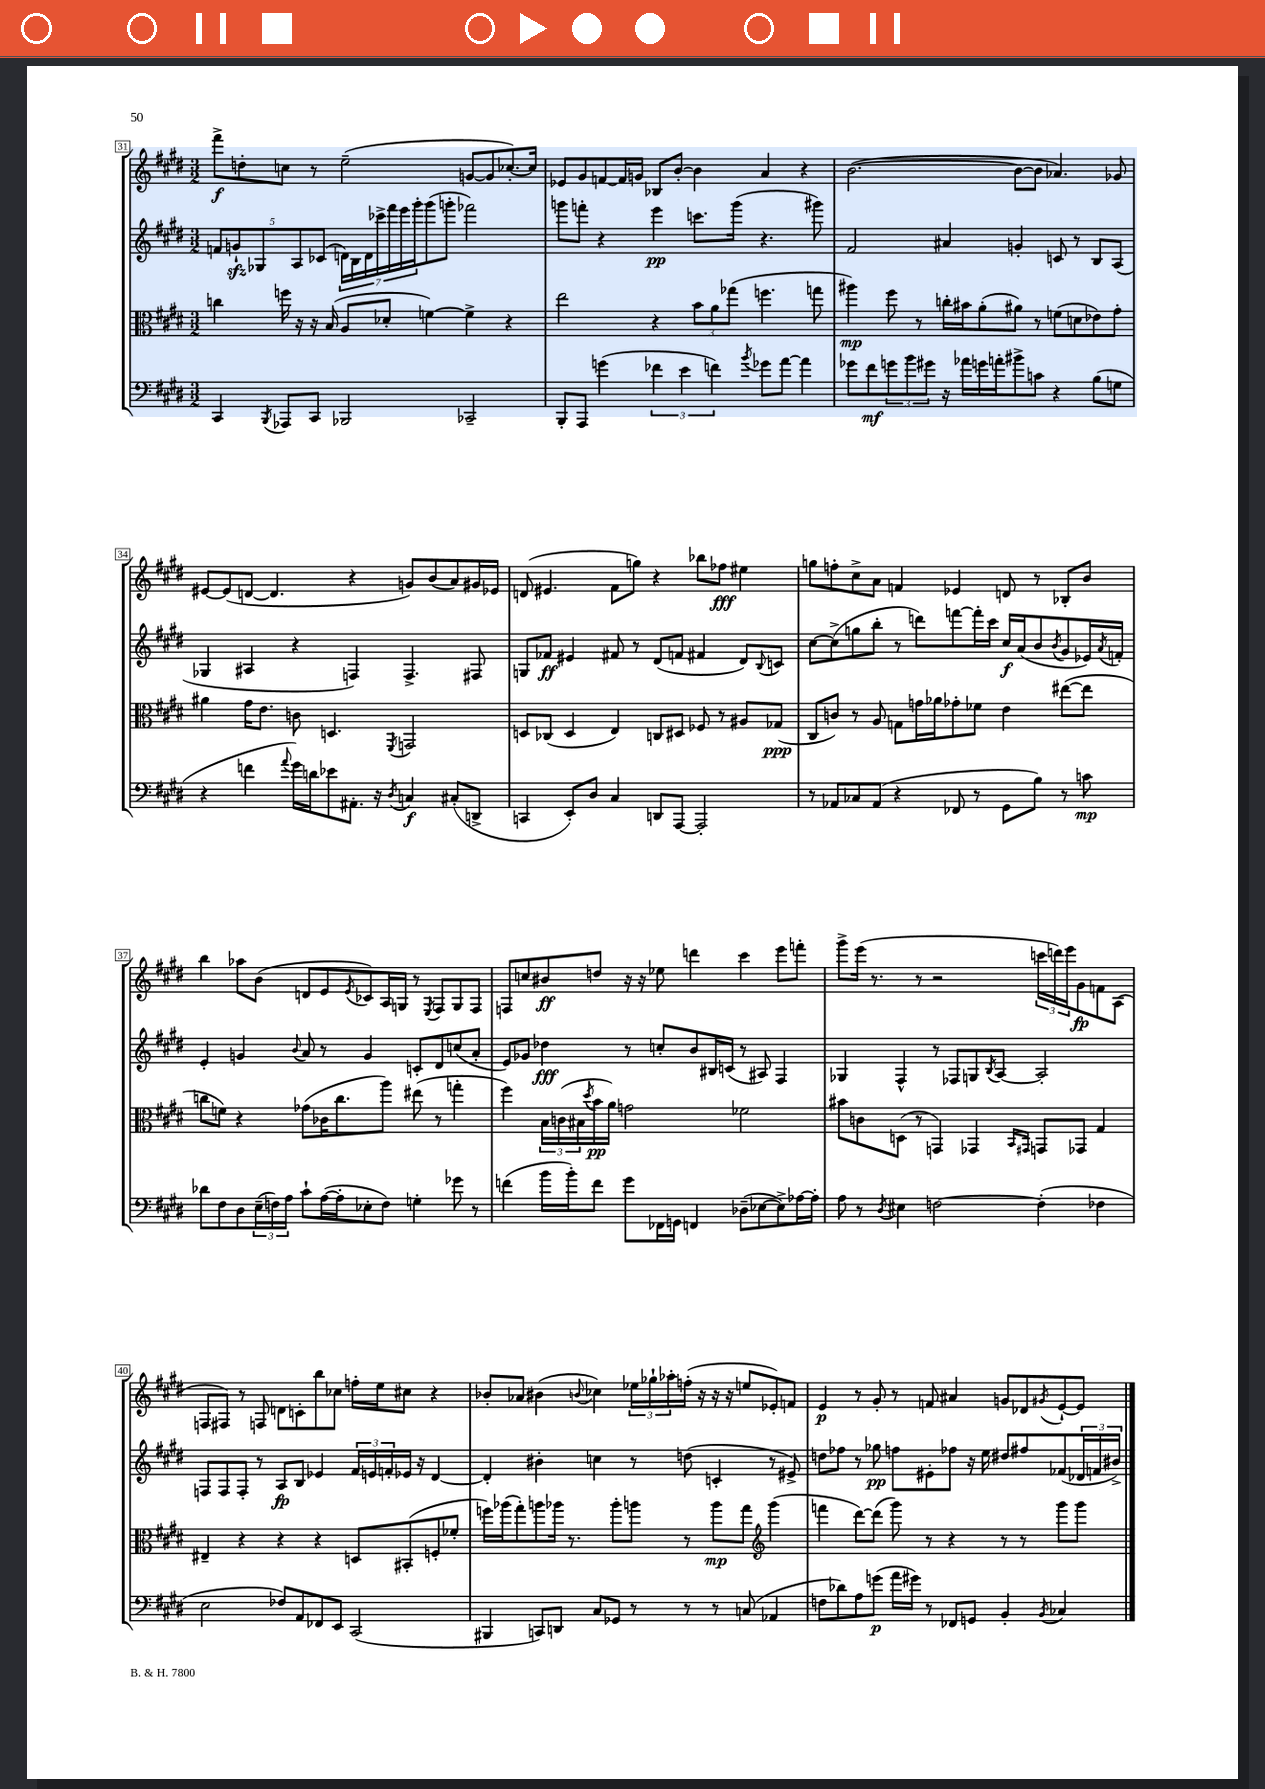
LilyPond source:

<<
\new StaffGroup <<
\new Staff = "s0" {
    \clef treble \key e \major \numericTimeSignature \time 3/2
    fis'''8->\f d''8-. c''8 r8 e''2--( g'8~ g'8 ces''8.~-.) ces''16 |
    ees'8 gis'8 f'8~ f'16 g'16 bes8 b'8~-. b'4 a'4 r4 |
    b'2.~( b'8~ b'8 aes'4.) ges'8 |
    eis'8~ eis'8( d'8~ d'4. r4 g'8) b'8( a'8) gis'16 ees'16 |
    d'8( eis'4. fis'8 g''8) r4 bes''8 fes''8\fff eis''4 |
    g''8 f''8-. cis''8-> a'8 f'4 ees'4 d'8 r8 bes8-. b'8 |
    b''4 aes''8 b'8( d'8 e'8 \acciaccatura { e'8 } ces'8) a16 g16 r8 \acciaccatura { e8 } fis8 g8 fis8 |
    f8 c''8 bis'8\ff d''8 r16 r16 ees''8 d'''4 cis'''4 e'''8 f'''8-. |
    gis'''8-> e'''16( r8. r8 r2 \tuplet 3/2 { c'''16 d'''16) e'''16 } gis'8\fp f'8 a8( |
    f8 fis8) r8 f8 d'8 c'8-. b''8 ces''8 f''16-. e''16 cis''8 r4 |
    bes'8-. aes'8 bis'4( \appoggiatura { b'8 } ces''4) \tuplet 3/2 { ees''16 ges''16-! aes''16-. } f''16-.( r16 r16 r16 e''8 ees'8-.) f'8 |
    e'4\p r8 gis'8-. r8 f'8 ais'4 g'8 des'8 \acciaccatura { gis'8 } e'8~-! e'8 \bar "|." |
}
\new Staff = "s1" {
    \clef treble \key e \major \numericTimeSignature \time 3/2
    \tuplet 5/4 { f'8 g'8-!\sfz ges8 a8 ces'8( } \tuplet 7/4 { d'16) b16 d'16 ces'''16-> fis'''16 e'''16 gis'''16-. } gis'''8( g'''8-. fes'''2) |
    g'''8 f'''8-. r4 e'''4\pp c'''8. g'''16( r4. gis'''8) |
    fis'2 ais'4 g'4-. c'8 r8 b8 a8( |
    ges4 ais4 r4 f4) f4.-> fis8 |
    g8 fes'8\ff eis'4 fis'8 r8 dis'8( f'8 fis'4 dis'8) \appoggiatura { b8 } c'8 |
    cis''8~ cis''8->( g''8 b''8-. r8 d'''8) f'''8~ f'''16-. cis'''16 cis''16\f a'16( b'8 \acciaccatura { b'8 } gis'8 ees'16) \acciaccatura { a'8 } f'16-. |
    e'4-. g'4 \appoggiatura { b'8 } a'8 r8 g'4 c'8-. dis'8 c''8( a'8-. |
    e'8) ges'8 des''4\fff r8 c''8-. b'8 bis16 c'16( r8 ais8) fis4 |
    ges4 fis4-^ r8 fes8 g8 \acciaccatura { b8 } a8~ a2-. |
    f8 f8 f8-. r8 a8\fp b8 ees'4 \tuplet 3/2 { fis'16 e'16 f'16-. } ees'16 r16 dis'4~ |
    dis'4-. bis'4-. c''4 r8 d''8( c'4-. r8 eis'8->) |
    d''8 fes''8 r8 ges''8\pp f''8 eis'8-. fes''8 r16 e''16 dis''8 fis''8 fes'8( \tuplet 3/2 { des'16 f'16 bis'16->) } \bar "|." |
}
\new Staff = "s2" {
    \clef alto \key e \major \numericTimeSignature \time 3/2
    c''4 f''16 r16 r16 b16( a8 des'8-. f'4~) f'4-> r4 |
    e''2 r4 \tuplet 3/2 { b'8 a'8 ges''8( } f''4. g''8 |
    ais''4\mp) fis''8 r8 c''16-. bis'16 a'8-.( ais'8) r8 f'8( d'8 ees'8) gis'8-. |
    ais'4 gis'16 e'8. c'8 d4. \acciaccatura { fis,8 } g,2 |
    d8 ces8( d4 e4) c8 dis8 fes8 r8 ais8 ges8\ppp( |
    cis8 c'8) r8 a8 g8 g'16 aes'16 ges'8-. fes'8 e'4 eis''8~( eis''8 |
    c''8 f'8) r4 ges'8( ces'16 c''8. a''8) eis''8( r8 g''4-. |
    fis''4) \tuplet 3/2 { b16 c'16( bis16 } \acciaccatura { dis''8 } b'16\pp a'16) g'2 fes'2 |
    bis'8 c'8 d8( r8 g,4) ges,4 \grace { b,16 gis,16 } g,8 ges,8 gis4 |
    eis4-- r4 r4 r4 d8 bis,8-.( f8-. fes'8-. |
    f''16) aes''16( gis''8-.) a''8 aes''16 r8. aes''8-. a''8 r8 a''8\mp gis''8 \clef treble gis'''4( |
    f'''4 dis'''8~) dis'''8( gis'''8) r8 r4 r8 r8 gis'''8 gis'''8 \bar "|." |
}
\new Staff = "s3" {
    \clef bass \key e \major \numericTimeSignature \time 3/2
    cis,4 \acciaccatura { b,,8 } aes,,8 cis,8 bes,,2 ces,2-- |
    b,,8-. a,,8 g'4( \tuplet 3/2 { fes'4 e'4 f'4) } \acciaccatura { b'8 } ges'8 a'8~ a'4 |
    ges'8 fis'8\mf \tuplet 3/2 { g'8 b'8 gis'8 } r16 aes'16 g'16 a'16-. bis'8-> c'8 r4 b8( g8 |
    r4 f'4 \appoggiatura { a'8 } gis'16) d'16 ees'8 ais,8.-. r16 \acciaccatura { dis8 } c4\f cis8-.( d,8-> |
    c,4 e,8-.) dis8 cis4 d,8 a,,8~ a,,2-. |
    r8 aes,8 ces8 aes,8( r4 fes,8 r8 gis,8 b8) r8 c'8\mp |
    des'8 fis8 dis8 \tuplet 3/2 { e16--( f16) a16 } cis'8-! a16~( a16-. ees8-. f8) g4-. ges'8 r8 |
    f'4( b'16 b'16-.) f'8 gis'8 fes,16 g,16 f,4 des8--( ees8~ ees8->) aes16~ aes16-. |
    a8 r8 \acciaccatura { dis8 } eis4 f2~ f4-.( fes4 |
    e2 fes8) a,8 fes,8 e,8 cis,2( |
    bis,,4 c,8) d,8 cis8 ges,8 r8 r8 r8 c8( aes,4 |
    f8 des'8) a8 g'8\p( a'16 gis'16) r8 fes,8 g,8 b,4-. \acciaccatura { b,8 } ces4 \bar "|." |
}
>>
>>
\layout { \context { \Score currentBarNumber = #31 \override BarNumber.stencil = #(make-stencil-boxer 0.1 0.3 ly:text-interface::print) } }
